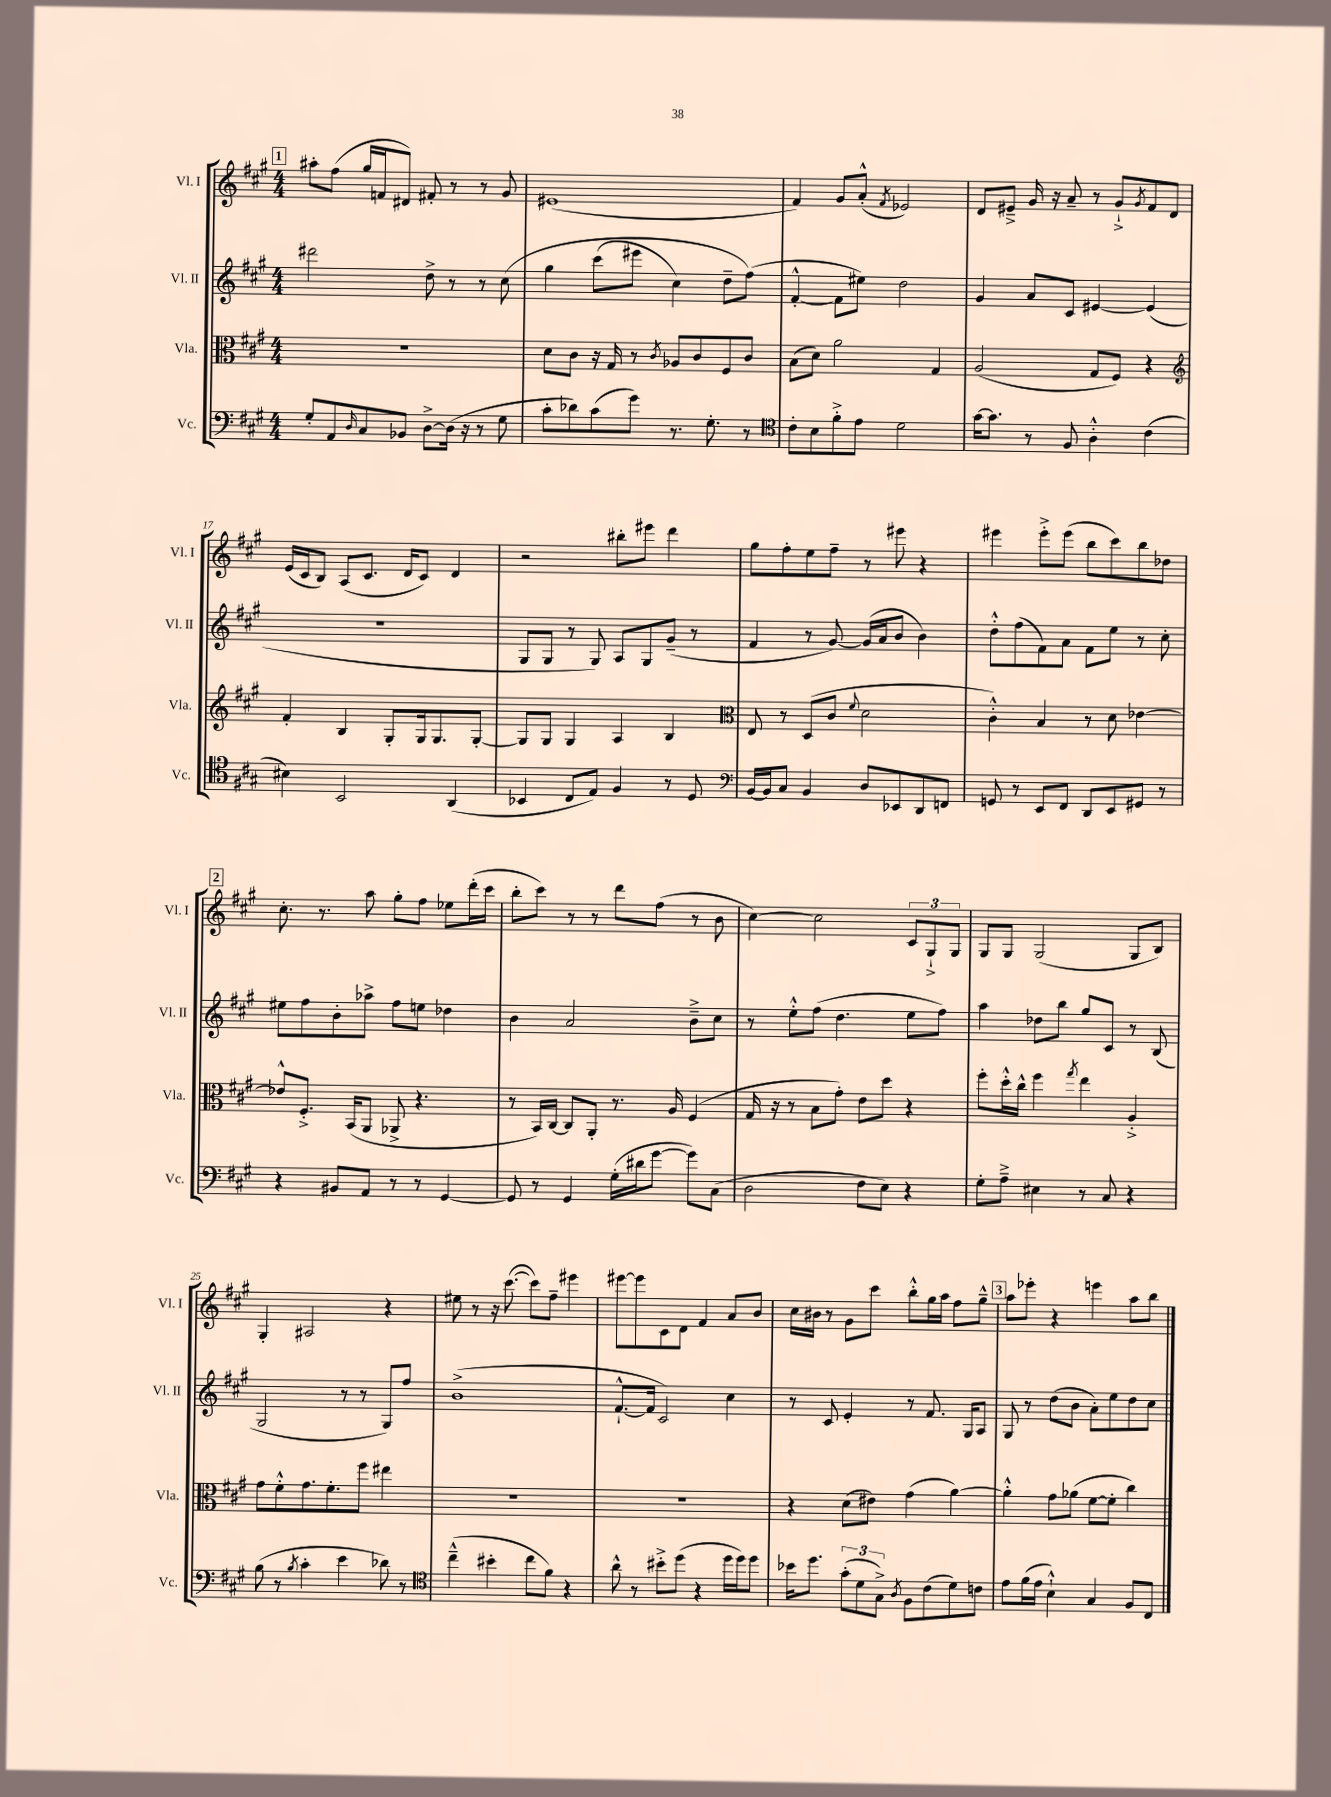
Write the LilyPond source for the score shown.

<<
\new StaffGroup <<
\new Staff = "s0" \with { instrumentName = "Vl. I" shortInstrumentName = "Vl. I" } {
    \clef treble \key a \major \numericTimeSignature \time 4/4
    \mark \markup { \box "1" } ais''8-. fis''8( gis''16 f'16 dis'8) fis'8-. r8 r8 gis'8 |
    eis'1( |
    fis'4) gis'8 a'8-.-^( \acciaccatura { fis'8 } ees'2) |
    d'8 eis'8---> gis'16 r16 a'8-- r8 gis'8-!-> \acciaccatura { gis'8 } fis'8 d'8 |
    e'16( cis'16 b8) a8( cis'8. d'16 cis'8) d'4 |
    r2 bis''8-. eis'''8 d'''4 |
    gis''8 fis''8-. e''8 fis''8-- r8 eis'''8 r4 |
    eis'''4 eis'''8-.-> eis'''8( b''8 cis'''8) b''8 des''8 |
    \mark \markup { \box "2" } cis''8.-. r8. a''8 gis''8-. fis''8 ees''8 d'''16-.( cis'''16 |
    b''8-. cis'''8) r8 r8 d'''8 fis''8( r8 b'8 |
    cis''4~) cis''2 \tuplet 3/2 { cis'8 gis8-!-> gis8 } |
    gis8 gis8 gis2( gis8 b8) |
    gis4-. ais2 r4 |
    eis''8 r8 r16 cis'''8.~( cis'''8) fis''8-- eis'''4 |
    eis'''8~ eis'''8 cis'8 d'8 fis'4 a'8 b'8 |
    cis''16 bis'16 r8 gis'8 cis'''8 b''8-.-^ gis''16 a''16 fis''8 gis''8---^ |
    \mark \markup { \box "3" } a''8 ees'''8-. r4 e'''4 a''8 b''8 \bar "|." |
}
\new Staff = "s1" \with { instrumentName = "Vl. II" shortInstrumentName = "Vl. II" } {
    \clef treble \key a \major \numericTimeSignature \time 4/4
    \mark \markup { \box "1" } dis'''2 d''8-> r8 r8 cis''8\( |
    gis''4 cis'''8( eis'''8 cis''4) d''8-- fis''8(\) |
    fis'4~-.-^ fis'8 eis''8) d''2 |
    gis'4 a'8 cis'8 eis'4~ eis'4( |
    r1 |
    gis8 gis8 r8 gis8) a8 gis8 gis'8--( r8 |
    fis'4 r8 gis'8~) gis'16( a'16 b'8 b'4) |
    d''8-.-^ fis''8( fis'8) a'8 fis'8 e''8 r8 cis''8-. |
    \mark \markup { \box "2" } eis''8 fis''8 b'8-. aes''8-> fis''8 e''8 des''4 |
    b'4 a'2 b'8---> cis''8 |
    r8 e''8-.-^ fis''8( d''4. e''8 fis''8) |
    a''4 des''8 b''8 gis''8 cis'8 r8 b8( |
    gis2 r8 r8 gis8) fis''8 |
    b'1->( |
    fis'8.~-!-^ fis'16 cis'2) cis''4 |
    r8 cis'8 e'4-. r8 fis'8. gis16 a8 |
    \mark \markup { \box "3" } gis8 r8 d''8( b'8 a'8-.) e''8 d''8 cis''8 \bar "|." |
}
\new Staff = "s2" \with { instrumentName = "Vla." shortInstrumentName = "Vla." } {
    \clef alto \key a \major \numericTimeSignature \time 4/4
    \mark \markup { \box "1" } r1 |
    d'8 cis'8 r16 gis16 r8 \acciaccatura { cis'8 } aes8 cis'8 fis8 cis'8 |
    b8( d'8) a'2 gis4 |
    a2( gis8 fis8) r4 |
    \clef treble fis'4-. b4 gis8-. gis16 gis8. gis8~-. |
    gis8 gis8 gis4 a4 b4 |
    \clef alto e8 r8 d8( cis'8 \appoggiatura { fis'8 } d'2 |
    cis'4-.-^) b4 r8 d'8 ees'4~ |
    \mark \markup { \box "2" } ees'8-^ fis8.-.-> b,16( a,8 aes,8-> r4. |
    r8 b,16) cis16~ cis8 a,8-. r8. a16 fis4( |
    gis16 r16 r8 b8 gis'8-.) e'8 d''8 r4 |
    fis''8-. d''16-.-^ cis''16-^ fis''4 \acciaccatura { gis''8 } e''4 a4-.-> |
    gis'8 fis'8-.-^ gis'8. fis'8.-. fis''8 eis''4 |
    R1 |
    R1 |
    r4 d'8( eis'8) gis'4( a'4~) |
    \mark \markup { \box "3" } a'4-.-^ gis'8 aes'8( fis'8~ fis'8-. cis''4) \bar "|." |
}
\new Staff = "s3" \with { instrumentName = "Vc." shortInstrumentName = "Vc." } {
    \clef bass \key a \major \numericTimeSignature \time 4/4
    \mark \markup { \box "1" } gis8-. a,8 \grace { d16 } cis8 bes,8 d8~-> d16( r16 r8 gis8 |
    cis'8-. des'8) cis'8( gis'8) r8. gis8.-. r8 |
    \clef tenor cis'8-. b8 fis'8-.-> e'8 d'2 |
    gis'16~ gis'8. r8 fis8 a4-.-^ cis'4( |
    bis4) b,2 a,4( |
    bes,4 cis8 e8) fis4 r8 d8 |
    \clef bass b,16~ b,16 cis8 b,4 d8 ees,8 d,8 f,8 |
    g,8 r8 e,8 fis,8 d,8 e,8 gis,8 r8 |
    \mark \markup { \box "2" } r4 bis,8 a,8 r8 r8 gis,4~ |
    gis,8 r8 gis,4 gis16-.( dis'16 gis'8~ gis'8) cis8( |
    d2 fis8 e8) r4 |
    gis8-. a8---> eis4 r8 cis8 r4 |
    b8( r8 \acciaccatura { b8 } cis'4-. e'4 des'8) r8 |
    \clef tenor cis''4---^( bis'4-. cis''8 fis'8) r4 |
    a'8-^ r8 bis'8-.-> d''8( r4 d''16 d''16) d''8 |
    bes'16 d''8. \tuplet 3/2 { gis'8-.( d'8 gis8->) } \acciaccatura { a8 } fis8 cis'8( d'8) c'8 |
    \mark \markup { \box "3" } e'8 fis'16( e'16 b4-!-^) gis4 fis8 cis8 \bar "|." |
}
>>
>>
\layout { \context { \Score currentBarNumber = #13 } }
